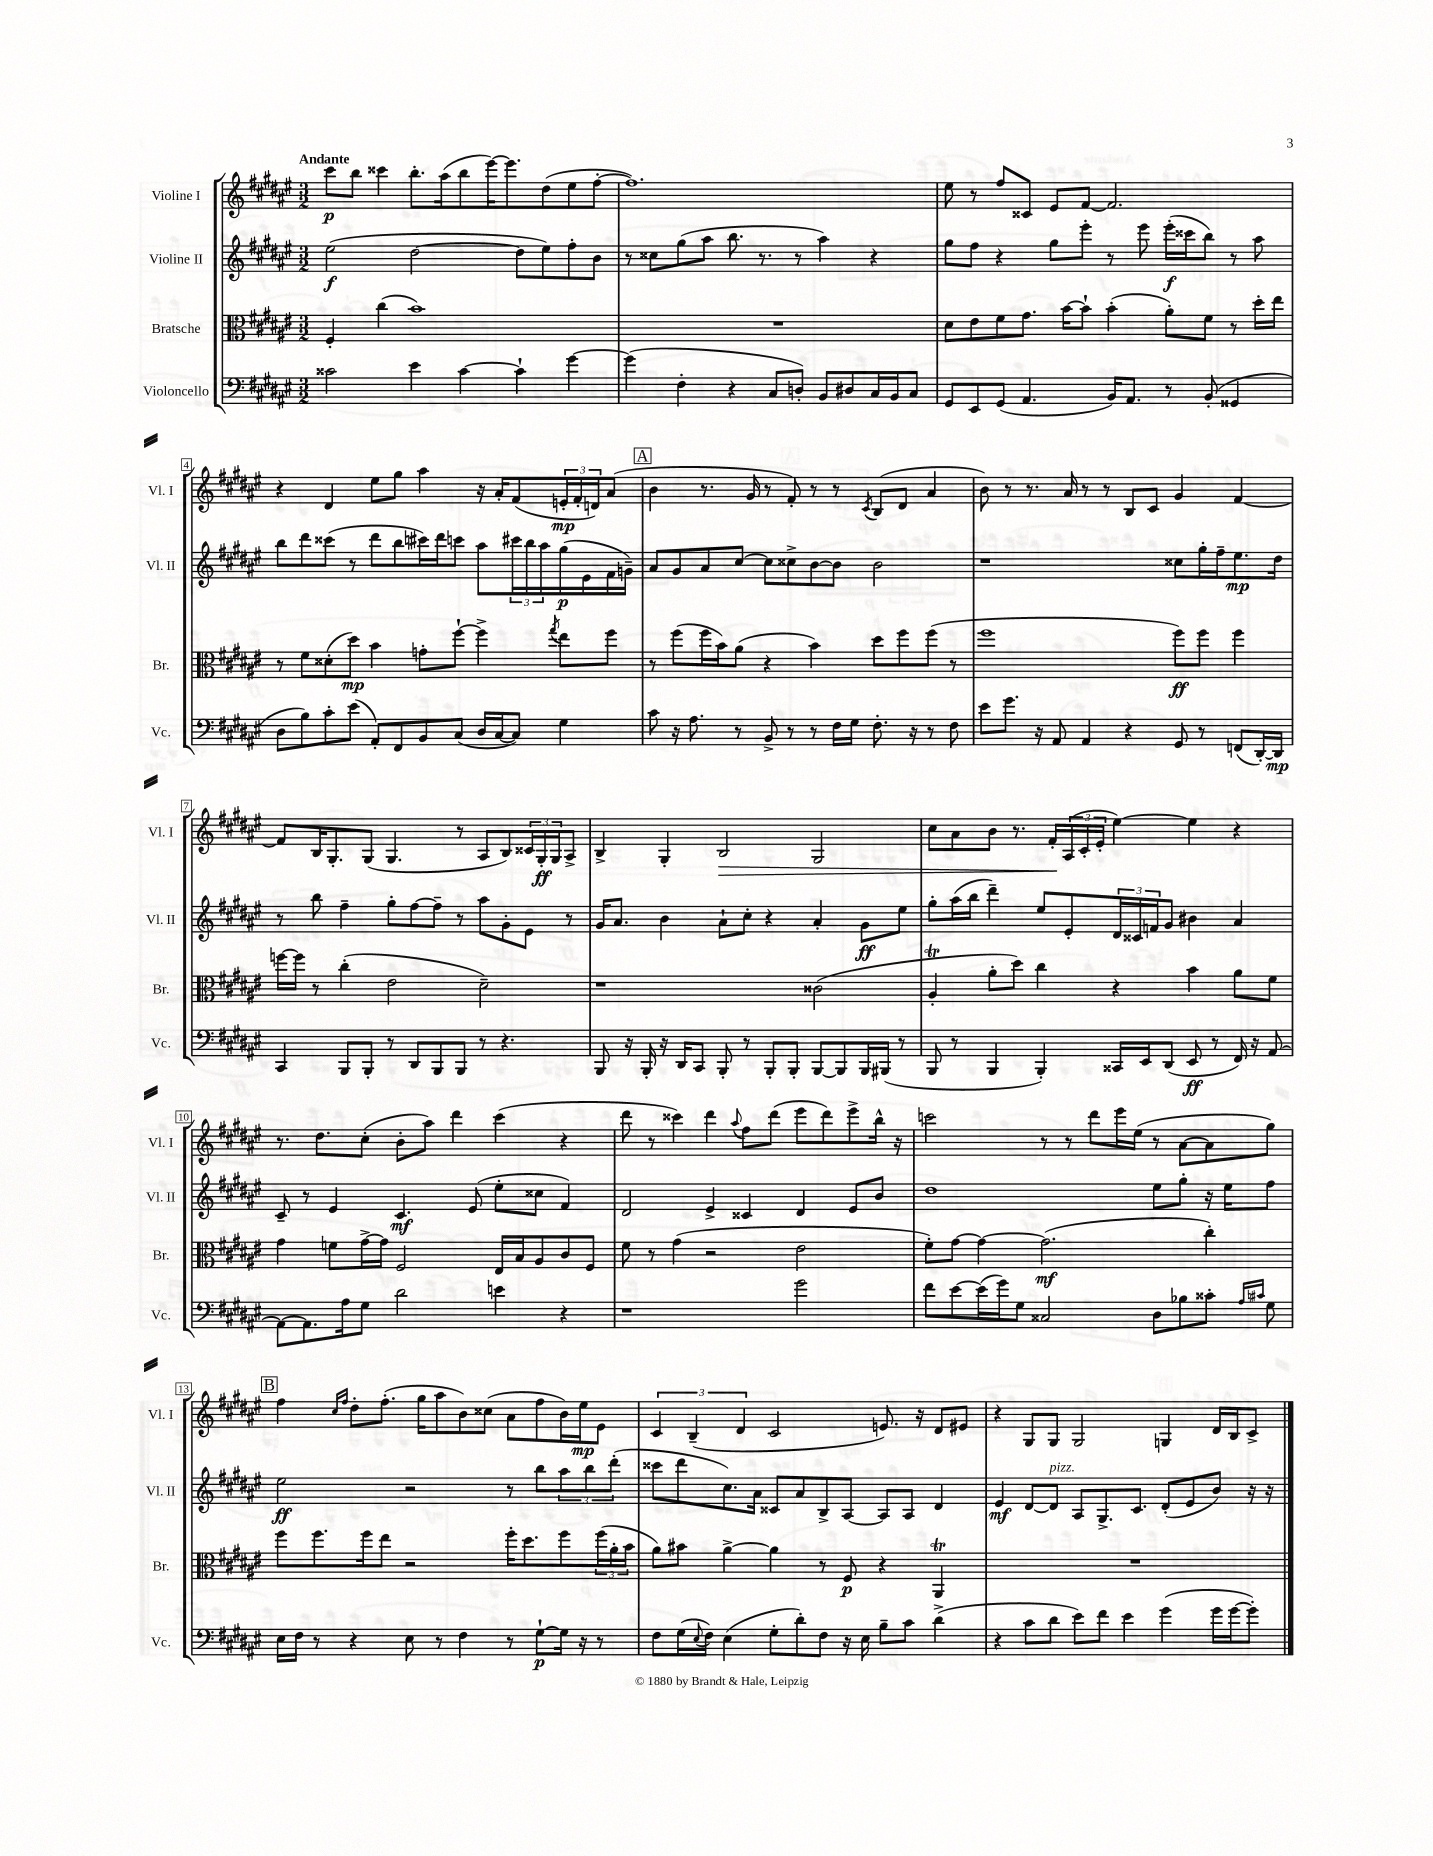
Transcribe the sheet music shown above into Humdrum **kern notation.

**kern	**kern	**kern	**kern
*staff4	*staff3	*staff2	*staff1
*clefF4	*clefC3	*clefG2	*clefG2
*k[f#c#g#d#a#e#]	*k[f#c#g#d#a#e#]	*k[f#c#g#d#a#e#]	*k[f#c#g#d#a#e#]
*M3/2	*M3/2	*M3/2	*M3/2
2c##	4F#'	(2ee#	8ccc#
.	.	.	8bb
.	(4cc#	.	4ccc##
4e#	1b)	[2dd#	8.bb'
.	.	.	(16aa#
[4c##	.	.	8bb
.	.	.	[16eee#)
.	.	.	8.eee#]
4c##`]	.	8dd#]	.
.	.	8ee#)	(8dd#
[4g#	.	8ff#'	8ee#
.	.	8b	[8ff#'
=	=	=	=
(4g#]	1.r	8r	1.ff#])
.	.	8cc##	.
4F#'	.	(8gg#	.
.	.	8aa#	.
4r	.	8.bb	.
.	.	8.r	.
8C#	.	.	.
8D')	.	8r	.
8BB	.	4aa#)	.
8D#	.	.	.
16C#	.	4r	.
16BB	.	.	.
8C#	.	.	.
=	=	=	=
8GG#	8d#	8gg#	8ee#
8EE#	8e#	8ff#	8r
(8GG#	8f#	4r	8ff#
4.AA#	8.g#	.	8c##
.	.	8gg#	8e#
.	[16b	.	.
.	8b`]	8eee#'	[8f#
16BB)	(4b'	8r	2.f#]
8.AA#	.	.	.
.	.	8eee#	.
8r	8a#')	(16eee#'	.
.	.	16ccc##	.
(8BB'	8f#	8bb)	.
4GG##	8r	8r	.
.	16dd#'	8aa#	.
.	16ee#	.	.
=	=	=	=
8D#	8r	8bb	4r
8B)	8f#	8ddd#	.
8c#'	(8d##'	(8ccc##	4d#
(8e#	8dd#)	8r	.
8AA#')	4b	8ddd#	8ee#
8FF#	.	8bb	8gg#
8BB	8g'	16ccc#)	4aa#
.	.	16ddd#	.
(8C#	[8ff#`	8ccc	.
16D#	4ff#^]	8aa#	16r
[16C#	.	.	16a#'
8C#])	.	24ccc#	(8f#
.	.	24bb	.
.	.	24aa#	.
.	8qgg#	.	.
4G#	8ee#	(16gg#	24e'
.	.	.	24f#'
.	.	16e#	.
.	.	.	24d)
.	8ff#	16f#	(8a#
.	.	16g~)	.
=	=	=	=
8c#	8r	8a#	4b
16r	(8ff#	8g#	.
8.A#	.	.	.
.	16ff#	8a#	8.r
.	16b)	.	.
8r	(8a#	[8cc#	.
.	.	.	16g#
8BB^	4r	8cc#]	8r
8r	.	8cc##^	8f#')
8r	4b)	[8b	8r
16F#	.	8b]	8r
16G#	.	.	.
.	.	.	8qc#
8.F#'	8dd#	2b	(8B
.	8ff#	.	8d#
16r	.	.	.
8r	(8ff#	.	4a#
8F#	8r	.	.
=	=	=	=
8e#	1ff#	1r	8b)
8.g#	.	.	8r
.	.	.	8.r
16r	.	.	.
8AA#	.	.	.
.	.	.	16a#
4AA#	.	.	8r
.	.	.	8r
4r	.	.	8B
.	.	.	8c#
8GG#	8ff#)	8cc##	4g#
8r	8ff#	16gg#'	.
.	.	16ff#~	.
(8FF	4ff#	8.ee#	[4f#
[16DD#')	.	.	.
16DD#]	.	16dd#	.
=	=	=	=
4CC#	[16ff	8r	8f#]
.	16ff]	.	.
.	8r	8bb	16B
.	.	.	8.G#'
8BBB	(4cc#'	4ff#~	.
8BBB'	.	.	(8G#
8r	2e#	8gg#'	4.G#
8DD#	.	[8ff#	.
8BBB	.	8ff#~]	.
8BBB	.	8r	8r
8r	2d#~)	8aa#	8A#
4.r	.	8g#'	8B)
.	.	8e#	24c##
.	.	.	24G#'
.	.	.	24G#
.	.	8r	8A#^
=	=	=	=
8BBB	1r	16g#	4B^
.	.	8.a#	.
16r	.	.	.
16BBB'	.	.	.
16r	.	4b	4G#'
16DD#	.	.	.
8CC#	.	.	.
8BBB'	.	8a#`	2B
8r	.	8cc#'	.
8BBB'	.	4r	.
8BBB'	.	.	.
[8BBB	(2c##	4a#'	2G#
8BBB]	.	.	.
16BBB	.	8g#	.
(16BBB#	.	.	.
8r	.	8ee#	.
=	=	=	=
8BBB	4A#'	8gg#'	8cc#
8r	.	(16aa#	8a#
.	.	16bb	.
4BBB	8a#'	4ddd#~)	8b
.	8dd#)	.	8.r
4BBB')	4cc#	8ee#	.
.	.	.	16f#'
.	.	8e#'	(24A#
.	.	.	24c#'
.	.	.	24e#'
16CC##	4r	24d#	[4ee#)
.	.	24c##	.
16EE#	.	.	.
.	.	24f	.
(8DD#	.	8g#	.
8EE#	4b	4b#	4ee#]
8r	.	.	.
16FF#)	8a#	4a#	4r
16r	.	.	.
[8AA#	8f#	.	.
=	=	=	=
8AA#_	4g#	8c#~	8.r
8.AA#]	.	8r	.
.	.	.	8.dd#
.	8f	4e#	.
16A#	.	.	.
8G#	[16g#^	.	(8cc#'
.	16g#]	.	.
2d#	2F#	4.c#	8b'
.	.	.	8aa#)
.	.	.	4ddd#
.	.	(8e#	.
4e	16E#	8ee#'	(4ccc#
.	16B	.	.
.	8A#	8cc##	.
4r	8c#	4f#)	4r
.	8F#	.	.
=	=	=	=
1r	8f#	2d#	8ddd#
.	8r	.	8r
.	(4g#	.	4ccc##)
.	2r	4e#^	4ddd#
.	.	.	8qqaa#
.	.	4c##	8ff#
.	.	.	(8ddd#
2g#	2e#	4d#	8eee#
.	.	.	8ddd#)
.	.	8e#	8eee#^
.	.	8b	16bb^^
.	.	.	16r
=	=	=	=
8f#	8f#')	1dd#	2ccc
[8e#	[8g#	.	.
(16e#]	4g#_	.	.
16g#)	.	.	.
8G#	.	.	.
2C##	(2.g#]	.	8r
.	.	.	8r
.	.	.	8ddd#
.	.	.	16eee#
.	.	.	(16ee#
8D#	.	8ee#	8r
8B-	.	8gg#'	[8a#
8c##'	4cc#')	16r	8a#]
.	.	16ee#	.
16qqA#	.	.	.
16qqc#	.	.	.
8G#	.	8ff#	8gg#)
=	=	=	=
16E#	8ff#	2ee#	4ff#
16F#	.	.	.
8r	8.ff#	.	.
.	.	.	16qqcc#
.	.	.	16qqff#
4r	.	.	8dd#'
.	16ff#	.	.
.	8ee#	.	(8.ff#'
8E#	2r	2r	.
.	.	.	16gg#
8r	.	.	8aa#
4F#	.	.	8b)
.	.	.	(8cc##
8r	16ff#'	8r	8a#
.	8.dd#	.	.
[8G#`	.	8bb	8ff#
16G#]	8ff#	12aa#	16b)
16r	.	.	16ee#
.	.	12bb	.
8r	(24ff#	.	8e#
.	24a#'	(12ddd#'	.
.	24b	.	.
=	=	=	=
8F#	8a#)	8ccc##	6c#
(16G#	8b#	8ddd#	.
.	.	.	(6B~
8qqE#	.	.	.
16F#)	.	.	.
(4E#	[4a#^	8.cc#)	.
.	.	.	6d#
.	.	16a#	.
8G#'	4a#]	8c##	2c#
8d#')	.	8a#	.
8F#	8r	8B^	.
16r	8F#	[8A#	.
16E#	.	.	.
8B~	4r	8A#]	8.e)
8c#	.	8A#	.
.	.	.	16r
(4d#^	4AA#	4d#	8d#
.	.	.	8e#
=	=	=	=
4r	1.r	4e#	4r
8c#	.	[8d#	8G#
8d#	.	8d#]	8G#
8e#)	.	8A#	2G#
8f#	.	8.G#^	.
4e#	.	.	.
.	.	8.c#	.
(4g#	.	(8d#'	4G
.	.	8e#	.
16g#	.	8b)	16d#
[16g#	.	.	16B
8g#'])	.	16r	8c#^
.	.	16r	.
==	==	==	==
*-	*-	*-	*-
